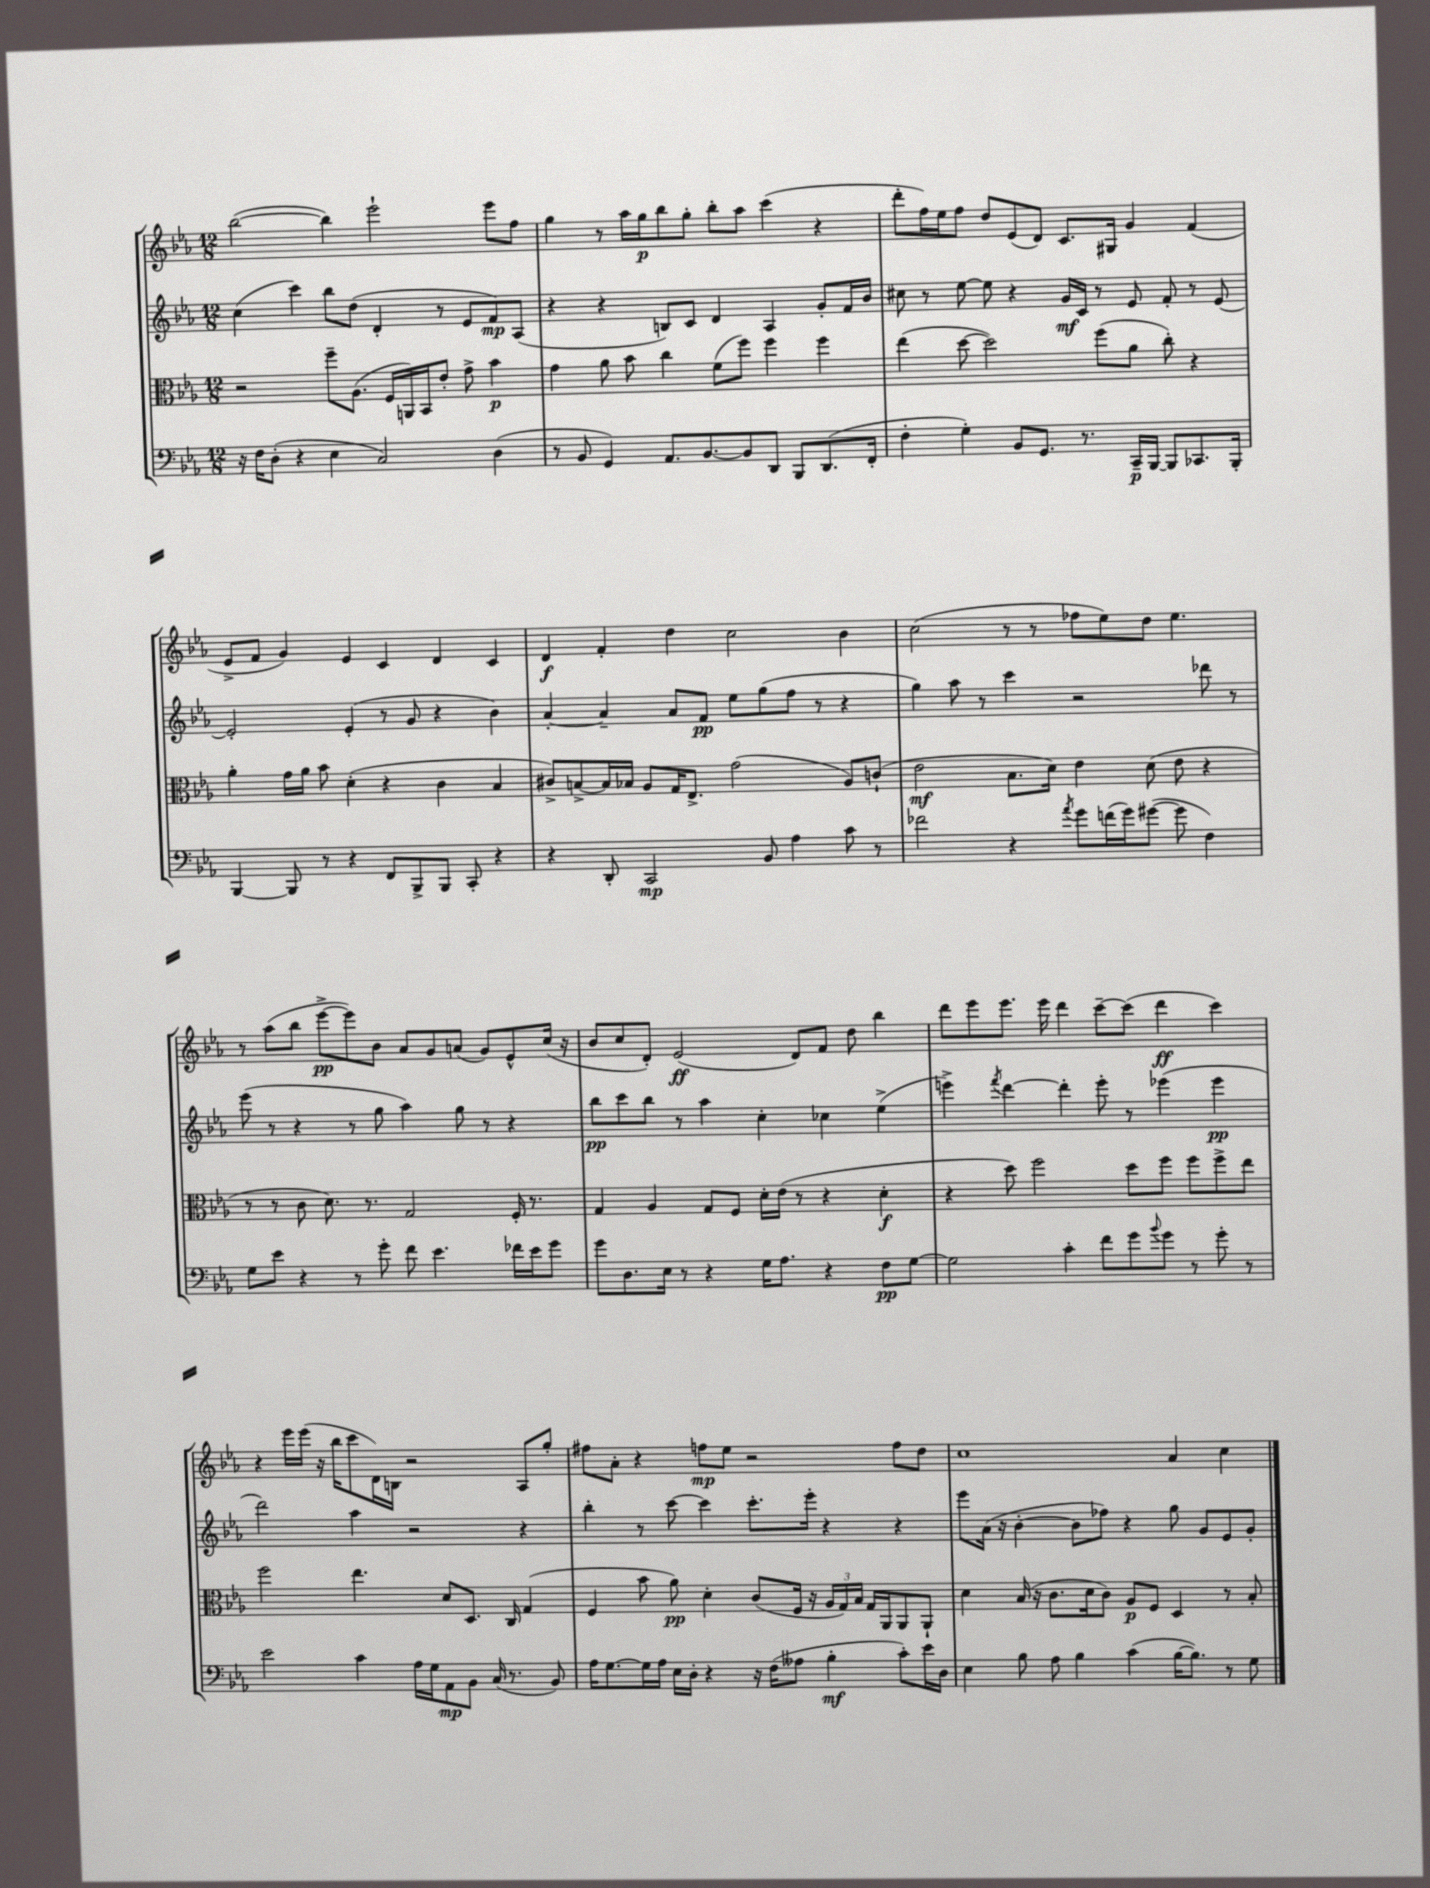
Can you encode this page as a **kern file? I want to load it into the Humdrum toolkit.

**kern	**kern	**kern	**kern
*staff4	*staff3	*staff2	*staff1
*clefF4	*clefC3	*clefG2	*clefG2
*k[b-e-a-]	*k[b-e-a-]	*k[b-e-a-]	*k[b-e-a-]
*M12/8	*M12/8	*M12/8	*M12/8
16r	2r	(4cc	([2bb-
16F	.	.	.
(8D'	.	.	.
4r	.	4ccc)	.
4E-	8ff~	8bb-	4bb-])
.	(8.A-	(8dd	.
2C)	.	4d'	2eee-`
.	16F	.	.
.	16AA)	.	.
.	16BB-	.	.
.	8e-'	8r	.
.	8g^	8e-	.
(4D	4b-	8f)	8eee-
.	.	(8A-	8ff
=	=	=	=
8r	4g	4r	4gg
8BB-	.	.	.
4GG)	8a-	4r	8r
.	8b-	.	16aa-
.	.	.	16gg
8.AA-	4cc	8B)	8bb-
.	.	8c	8gg'
[8.BB-	.	.	.
.	(8f	4d	8bb-'
8BB-]	8ff)	.	8aa-
8DD	4ff	4A-	(4ccc
8BBB-	.	.	.
(8.DD	4ff	8g'	4r
.	.	16f	.
16FF'	.	16b-	.
=	=	=	=
4F'	(4ee-	8cc#	8ddd'
.	.	8r	16ff)
.	.	.	16ee-
4G')	[8dd	[8ee-	8ff
.	2dd])	8ee-]	8dd
8BB-	.	4r	(8e-
8.GG	.	.	8d)
.	.	16g	8.c
8.r	.	16c	.
.	(8ff	8r	.
.	.	.	16G#
16CC~	8a-	8e-	4g
[16BBB-	.	.	.
8BBB-]	8cc')	8f'	.
8.CC-	4r	8r	(4f
.	.	[8e-	.
16BBB-'	.	.	.
=	=	=	=
[4BBB-	4a-'	2e-']	8e-^
.	.	.	8f
8BBB-]	16g	.	4g)
.	16a-	.	.
8r	8b-	.	.
4r	(4d'	(4e-'	4e-
8FF	4r	8r	4c
8BBB-^	.	8g	.
8BBB-	4c	4r	4d
8CC'	.	.	.
4r	4B-	4b-)	4c
=	=	=	=
4r	8c#^)	[4a-'	4d
.	[8B^	.	.
8DD'	16B]	4a-~]	4f'
.	16B-	.	.
2CC	8A-	.	.
.	16G	8a-	4dd
.	8.E-^	.	.
.	.	8f	.
.	(2g	8ee-	2cc
8BB-	.	(8gg	.
4A-	.	8ff	.
.	.	8r	.
8c	8A-)	4r	4b-
8r	(8c`	.	.
=	=	=	=
2f-	2e-	4gg)	(2cc
.	.	8aa-	.
.	.	8r	.
4r	8.B-	4ccc	8r
.	.	.	8r
.	16d)	.	.
8qa-	.	.	.
8g	4e-	2r	8ff-
(16f	.	.	8ee-)
16g)	.	.	.
([8g#	(8d	.	8dd
8g#]	8e-	.	4.ee-
4F)	4r	8ddd-	.
.	.	8r	.
=	=	=	=
8G	8r	(8eee-	8r
8e-	8r	8r	(8aa-
4r	8c	4r	8bb-
.	8.d)	.	[8eee-^
8r	.	8r	8eee-])
.	8.r	.	.
8g'	.	8gg	8b-
8f	2G	4aa-)	8a-
4.e-	.	.	8g
.	.	8gg	(8a
.	.	8r	8g)
16f-	16F'	4r	8e-^^
16e-	8.r	.	.
8g	.	.	(16cc
.	.	.	16r
=	=	=	=
8g	4G	8bb-	8b-
8.D	.	8ccc	8cc
.	4A-	8bb-	8d')
16E-	.	.	.
8r	.	8r	(2e-
4r	8G	4aa-	.
.	8F	.	.
16G	16d'	4cc'	.
8.A-	(16e-	.	.
.	8r	.	8d)
4r	4r	4cc-	8f
.	.	.	8dd
8F	4d'	(4ee-^	4bb-
[8G	.	.	.
=	=	=	=
2G]	4r	4eee^)	8ddd
.	.	.	8eee-
.	.	8qfff	.
.	8dd)	[4ddd	8.eee-
.	2ff	.	.
.	.	.	16eee-
4c'	.	4ddd']	4ddd
8f	.	8eee'	[8ccc~
8g	8dd	8r	(8ccc]
8qqb-	.	.	.
8g	8ff	(4eee-	4ddd
8r	8ff	.	.
8g'	8ff^	4eee-	4ccc)
8r	8ee-	.	.
=	=	=	=
2e-	2ff	2ddd)	4r
.	.	.	16eee-
.	.	.	(16eee-
.	.	.	16r
.	.	.	16bb-
4c	4.ee-	4aa-	8ccc
.	.	.	16d)
.	.	.	16B
16A-	.	2r	2r
16G	.	.	.
8AA-	8d	.	.
8BB-	8.D	.	.
(16C	.	.	.
8.r	16C	.	.
.	(4G	4r	8A-
8BB-)	.	.	8gg'
=	=	=	=
16A-	4F	4bb-'	8ff#
[8.G	.	.	.
.	.	.	8a-'
16G]	8b-	8r	4r
16A-	.	.	.
16E-	8a-)	[8ccc	.
16D'	.	.	.
4r	4d'	4ccc]	8ff
.	.	.	8ee-
16r	(8c	8.ccc'	2r
(16F	.	.	.
8A--	16F	.	.
.	16r	16eee-'	.
4B-'	24A-	4r	.
.	24G)	.	.
.	24B-	.	.
.	16G	.	.
.	16AA-	.	.
8c')	8AA-	4r	8ff
16e-	8AA-`	.	8dd
16D	.	.	.
=	=	=	=
4E-	4d	8eee-	1cc
.	.	(16a-	.
.	.	16r	.
8B-	(16B-	[4b-'	.
.	16r	.	.
8A-	8.c	.	.
4B-	.	8b-]	.
.	16d	.	.
.	8c)	8ff-)	.
(4c	8A-	4r	.
.	8F	.	.
[16B-	4D	8gg	4a-
8.B-])	.	.	.
.	.	8g	.
8r	8r	8e-	4cc
8G	8B-'	8g'	.
==	==	==	==
*-	*-	*-	*-
